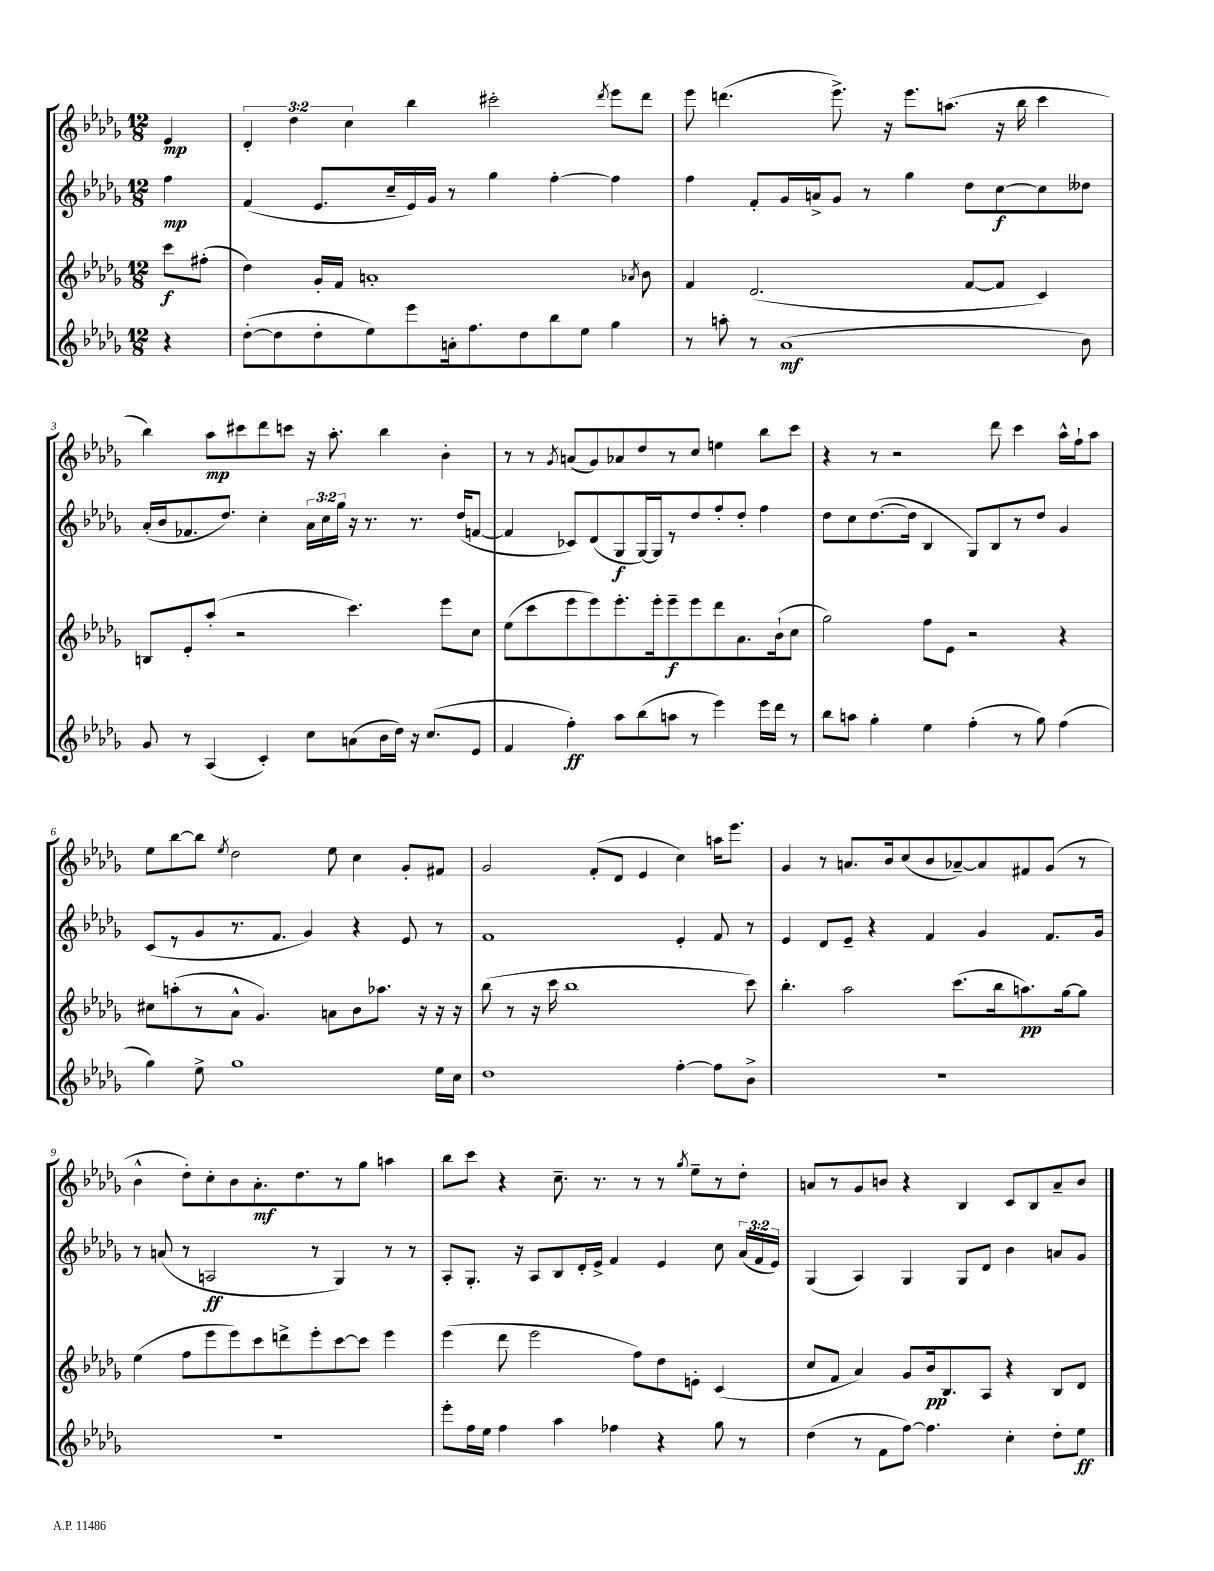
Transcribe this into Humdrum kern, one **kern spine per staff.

**kern	**kern	**kern	**kern
*staff4	*staff3	*staff2	*staff1
*clefG2	*clefG2	*clefG2	*clefG2
*k[b-e-a-d-g-]	*k[b-e-a-d-g-]	*k[b-e-a-d-g-]	*k[b-e-a-d-g-]
*M12/8	*M12/8	*M12/8	*M12/8
4r	8ccc	4ff	4e-
.	(8ff#'	.	.
=	=	=	=
([8dd-'	4dd-)	(4f	6d-'
8dd-]	.	.	.
.	.	.	6dd-
8dd-'	16g-'	8.e-	.
.	16f	.	.
.	.	.	6cc
8ee-)	1a'	.	.
.	.	16cc~	.
8eee-	.	16e-)	4bb-
.	.	16g-	.
16a'	.	8r	.
8.ff	.	.	.
.	.	4gg-	2ccc#'
8dd-	.	.	.
8bb-	.	[4ff'	.
8ee-	.	.	.
.	.	.	8qddd-
4gg-	.	4ff]	8eee-
.	8qa-	.	.
.	8b-	.	8ddd-
=	=	=	=
8r	4f	4ff	8eee-
8aa'	.	.	(4.ddd
8r	(2.d-	8f'	.
(1a-	.	16g-	.
.	.	16a^	.
.	.	8g-	8.eee-^)
.	.	8r	.
.	.	.	16r
.	.	4gg-	8.eee-
.	.	.	(8.aa
.	[8f	8dd-	.
.	8f]	[8cc	16r
.	.	.	16bb-
.	4c)	8cc]	4ccc
8b-)	.	8dd--	.
=	=	=	=
8g-	8B	(16a-'	4bb-)
.	.	16b-	.
8r	8e-'	8.f-	.
(4A-	(8aa-'	.	8aa-
.	.	8.dd-)	.
.	2r	.	8ccc#
4c')	.	4cc'	8ddd-
.	.	.	8ccc
8cc	.	24a-	16r
.	.	24cc	.
.	.	.	8.aa-'
.	.	24gg-	.
(8a	4.ccc)	16r	.
.	.	8.r	.
16b-	.	.	4bb-
16dd-)	.	.	.
16r	.	8.r	.
(8.cc	.	.	.
.	8eee-	.	4b-'
.	.	(16dd-	.
8e-	8cc	[8f	.
=	=	=	=
4f	(8ee-	4f]	8r
.	8ccc	.	8r
.	.	.	8qg-
4ff')	8eee-	8c-)	(8a
.	8eee-)	(8d-	8g-)
8aa-	8.eee-'	8G-	8a-
(8bb-	.	[16G-)	8dd-
.	16eee-'	16G-]	.
8aa	8eee-~	8r	8r
8r	8eee-	8dd-	8cc
4eee-)	8ddd-	8ff'	4ee
.	8.a-	8dd-'	.
16eee-	.	4ff	8bb-
16ddd-	(16b-`	.	.
8r	8cc	.	8ccc
=	=	=	=
8bb-	2gg-)	8dd-	4r
8aa	.	8cc	.
4gg-'	.	([8.dd-	8r
.	.	.	2r
.	.	16dd-]	.
4ee-	8ff	4B-	.
.	8e-	.	.
(4ff'	2r	8G-)	.
.	.	8B-	8ddd-
8r	.	8r	4ccc
8gg-)	.	8dd-	.
(4ff	4r	4g-	16aa-^^
.	.	.	16ff`
.	.	.	8aa-
=	=	=	=
4gg-)	8cc#	(8c	8ee-
.	(8aa'	8r	[8bb-
8ee-^	8r	8g-	8bb-]
.	.	.	8qee-
1gg-	8a-^^	8.r	2dd-
.	4.g-)	.	.
.	.	8.f	.
.	.	4g-)	.
.	8a	.	8ee-
.	8b-	4r	4cc
.	8.aa-	.	.
.	.	8e-	8g-'
.	16r	.	.
16ee-	16r	8r	8f#
16cc	16r	.	.
=	=	=	=
1dd-	(8bb-	1f	2g-
.	8r	.	.
.	16r	.	.
.	16ccc	.	.
.	1bb-	.	.
.	.	.	(8f'
.	.	.	8d-
.	.	.	4e-
[4ff'	.	4e-'	4cc)
8ff]	.	8f	16aa
.	.	.	8.eee-
8b-^	8ccc)	8r	.
=	=	=	=
1.r	4.bb-'	4e-	4g-
.	.	8d-	8r
.	2aa-	8e-~	8.a
.	.	4r	.
.	.	.	16b-
.	.	.	(8cc
.	.	4f	8b-
.	(8.ccc	.	[8a-~)
.	.	4g-	8a-]
.	16bb-	.	.
.	8.aa)	.	8f#
.	.	8.f	(8g-
.	[16gg-	.	.
.	8gg-]	.	8r
.	.	16g-	.
=	=	=	=
1.r	(4ee-	8r	4b-^^
.	.	(8a	.
.	8ff	8r	8dd-')
.	8eee-	2A	8cc'
.	8eee-)	.	8b-
.	8ccc	.	8.a-'
.	8ddd^	.	.
.	.	.	8.dd-
.	8eee-'	8r	.
.	[8ccc	4G-)	8r
.	8ccc]	.	8gg-
.	4eee-	8r	4aa
.	.	8r	.
=	=	=	=
8eee-'	(4eee-	8A-'	8bb-
16ff	.	8.G-'	8ccc
16ee-	.	.	.
4ff	8ddd-	.	4r
.	.	16r	.
.	2eee-	8A-	.
4aa-	.	8B-	8.cc~
.	.	16d-'	.
.	.	16e-^	8.r
4ff-	.	4f	.
.	8ff)	.	8r
4r	8dd-	4e-	8r
.	.	.	8qgg-
.	8e'	.	8ee-~
8gg-	(4c	8cc	8r
8r	.	(24a-	8dd-'
.	.	24f	.
.	.	24e-)	.
=	=	=	=
(4dd-	8cc	(4G-	8a
.	8f	.	8r
8r	4a-)	4A-)	8g-
8f	.	.	8b
[8ff)	8g-	4G-	4r
4.ff]	16b-	.	.
.	8.B-	.	.
.	.	8G-	4B-
.	8A-	8d-	.
4cc'	4r	4b-	8c
.	.	.	8B-
8dd-'	8B-	8a	8a~
8ee-	8d-	8g-	8b
==	==	==	==
*-	*-	*-	*-
